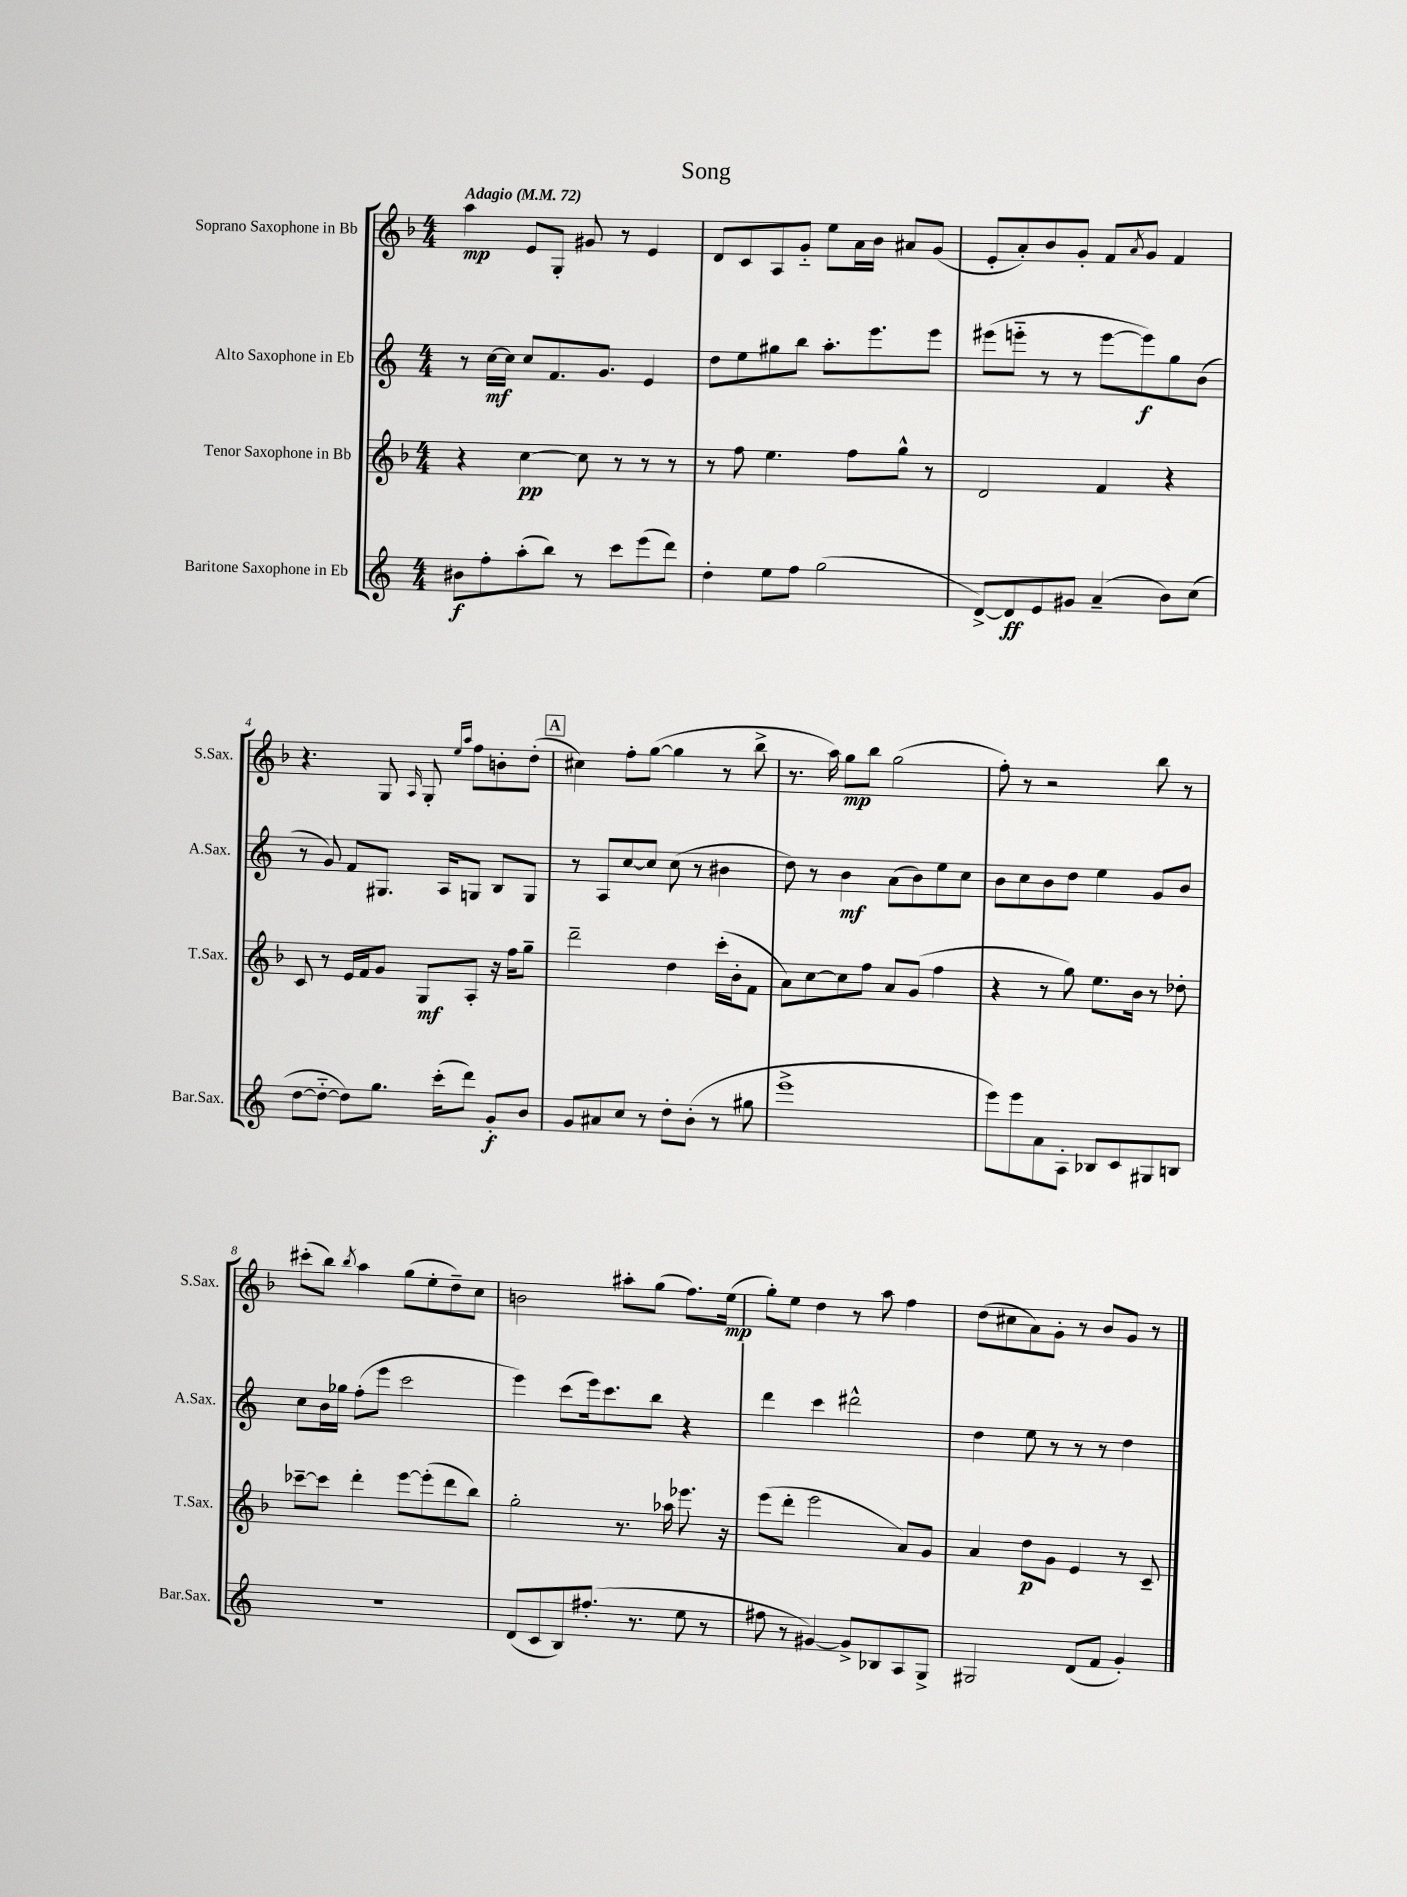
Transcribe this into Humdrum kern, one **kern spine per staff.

**kern	**kern	**kern	**kern
*staff4	*staff3	*staff2	*staff1
*clefG2	*clefG2	*clefG2	*clefG2
*k[]	*k[b-]	*k[]	*k[b-]
*M4/4	*M4/4	*M4/4	*M4/4
*MM72	*MM72	*MM72	*MM72
8b#	4r	8r	4aa
8ff'	.	[16cc	.
.	.	16cc]	.
(8aa'	[4cc	8cc	8e
8bb)	.	8.f	8G'
8r	8cc]	.	8g#
.	.	8.g	.
8ccc	8r	.	8r
(8eee	8r	4e	4e
8ddd)	8r	.	.
=	=	=	=
4dd'	8r	8dd	8d
.	8ff	8ee	8c
8ee	4.ee	8gg#	8A
8ff	.	8bb	8g'~
(2gg	.	8.aa'	8ee
.	8ff	.	16a
.	.	8.eee	16b-
.	8gg^^	.	8a#
.	8r	8eee	(8g
=	=	=	=
[8d^)	2d	(8eee#	8e'
8d]	.	8eee'~	8a')
8e	.	8r	8b-
8g#	.	8r	8g'
(4a~	4f	[8eee	8f
.	.	.	8qa
.	.	8eee])	8g
8b)	4r	8gg	4f
(8cc	.	(8b	.
=	=	=	=
[8dd	8c	8r	4.r
8dd'~_	8r	8g)	.
8dd])	16e	8f	.
.	16f	.	.
8.gg	8g	8.G#	8G
.	.	.	16qqA
.	8G	.	8G'
(16ccc'	.	16A	.
.	.	.	16qqee
.	.	.	16qqaa
8ddd)	8A'	8G	8ff
8g'	16r	8B	8b'
.	16ff	.	.
8b	8gg~	8G	(8dd'
=	=	=	=
8g	2ddd~	8r	4cc#)
8a#	.	8A	.
8cc	.	[8cc	8ff'
8r	.	8cc]	([8gg
8dd'	4dd	(8cc	4gg]
(8b'	.	8r	.
8r	(16ccc'	4b#	8r
.	16b-'	.	.
8gg#	8f	.	8bb-^
=	=	=	=
1eee^	8a)	8dd)	8.r
.	[8cc	8r	.
.	.	.	16aa)
.	8cc]	4b	8gg
.	8ff	.	8bb-
.	8a	(8a	(2gg
.	(8g	8b)	.
.	4ff	8ee	.
.	.	8cc	.
=	=	=	=
8eee)	4r	8b	8ff')
8eee	.	8cc	8r
8a	8r	8b	2r
8A'	8gg)	8dd	.
8B-	8.ee	4ee	.
8c	.	.	.
.	16b-	.	.
8G#	8r	8g	8bb-
8B	8dd-'	8b	8r
=	=	=	=
1r	[8ccc-~	8cc	(8ccc#'
.	8ccc-]	16b	8bb-)
.	.	16gg-	.
.	.	.	8qbb-
.	4ddd'	(8ff'	4aa
.	.	8eee	.
.	[8eee	2ccc	(8gg
.	(8eee']	.	8ee'
.	8ddd	.	8dd~)
.	8bb-)	.	8cc
=	=	=	=
(8d	2gg'	4eee)	2b
8c	.	.	.
8B)	.	(8ccc	.
(8.ff#'	.	16eee)	.
.	.	8.ccc	.
.	8.r	.	8aa#'
8.r	.	.	.
.	.	8bb	(8gg
.	16aa-	.	.
8ee	8.eee-	4r	8.ff)
8r	.	.	.
.	16r	.	(16ee
=	=	=	=
8ff#	(8eee	4ddd	8gg')
8r	8ddd'	.	8ee
[4g#)	2eee	4ccc	4dd
8g#^]	.	2ddd#^^	8r
8B-	.	.	8aa
8A	8a)	.	4ff
8G^	8g	.	.
=	=	=	=
2G#	4a	4dd	(8dd
.	.	.	8cc#
.	8dd	8ee	8a)
.	8g	8r	8g'
(8d	4e	8r	8r
8f	.	8r	8b-
4g')	8r	4dd	8g
.	8c~	.	8r
==	==	==	==
*-	*-	*-	*-
